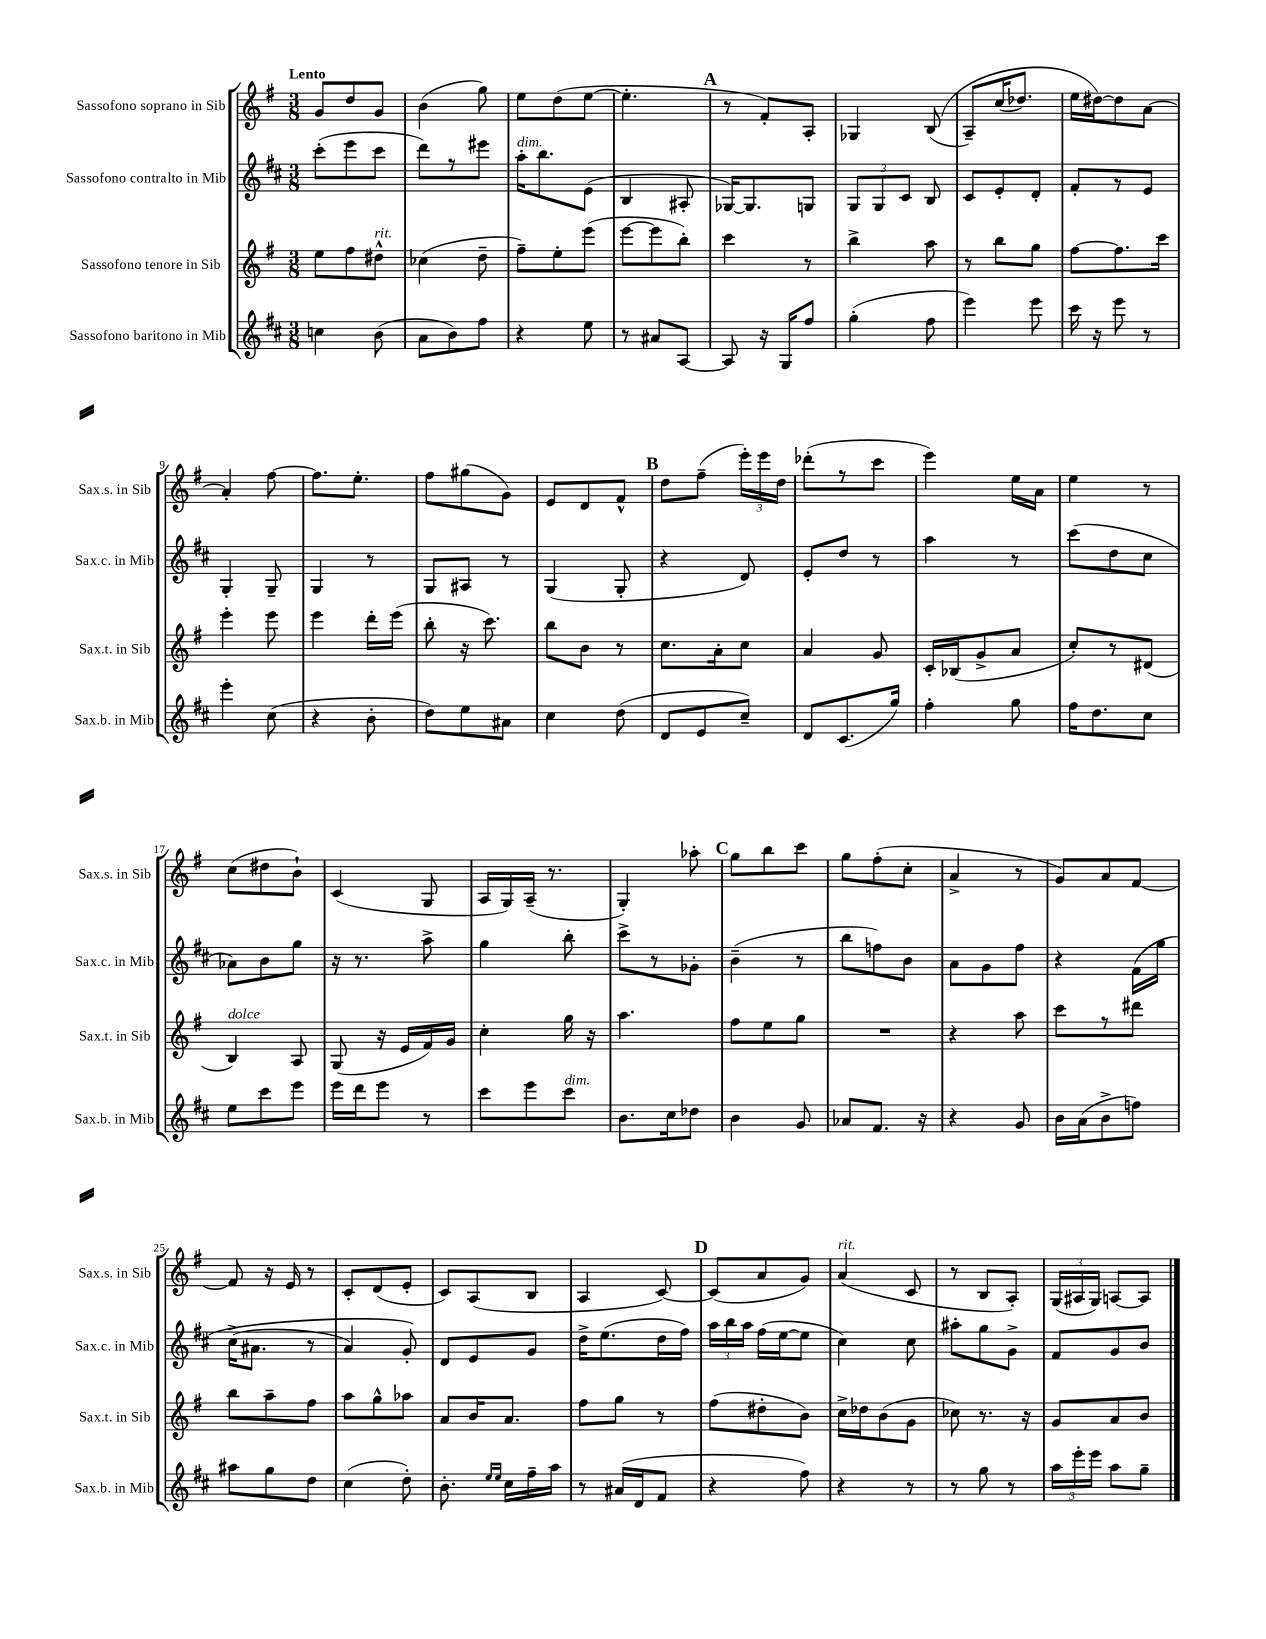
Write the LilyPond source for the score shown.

<<
\new StaffGroup <<
\new Staff = "s0" \with { instrumentName = "Sassofono soprano in Sib" shortInstrumentName = "Sax.s. in Sib" } {
    \clef treble \key g \major \numericTimeSignature \time 3/8 \tempo "Lento"
    \autoBeamOff g'8[ d''8 g'8] |
    b'4( g''8) |
    e''8[ d''8( e''8]~ |
    e''4.-. |
    \mark \markup { \bold "A" } r8 fis'8[-.) a8]-. |
    ges4 b8(\( |
    a8[--) c''16( des''8.]) |
    e''16[ dis''16~\) dis''8 a'8]~ |
    a'4-. fis''8~ |
    fis''8.[ e''8.]-. |
    fis''8[ gis''8( g'8]) |
    e'8[ d'8 fis'8]-^ |
    \mark \markup { \bold "B" } d''8[ fis''8]--( \tuplet 3/2 { e'''16[-.) e'''16 d''16] } |
    des'''8[-.( r8 c'''8] |
    e'''4) e''16[ a'16] |
    e''4 r8 |
    c''8[( dis''8 b'8]-!) |
    c'4( g8 |
    a16[ g16) a16]--( r8. |
    g4-.) aes''8-. |
    \mark \markup { \bold "C" } g''8[ b''8 c'''8] |
    g''8[ fis''8-.( c''8]-. |
    a'4-> r8 |
    g'8[) a'8 fis'8]~ |
    fis'8 r16 e'16 r8 |
    c'8[-. d'8( e'8]-. |
    c'8[) a8( b8] |
    a4 c'8~) |
    \mark \markup { \bold "D" } c'8[( a'8 g'8]) |
    a'4^\markup { \italic "rit." }( c'8 |
    r8 b8[ a8]-.) |
    \tuplet 3/2 { g16[( ais16 g16]) } a8[~ a8] \bar "|." |
}
\new Staff = "s1" \with { instrumentName = "Sassofono contralto in Mib" shortInstrumentName = "Sax.c. in Mib" } {
    \clef treble \key d \major \numericTimeSignature \time 3/8
    \autoBeamOff cis'''8[-.( e'''8 cis'''8] |
    d'''8[) r8 eis'''8] |
    a''16[-.^\markup { \italic "dim." } b''8. e'8]( |
    b4 ais8-. |
    \mark \markup { \bold "A" } ges16[~) ges8. g8] |
    \tuplet 3/2 { g8[ g8 cis'8] } b8 |
    cis'8[ e'8-. d'8]-. |
    fis'8[-. r8 e'8] |
    g4-. g8-- |
    g4 r8 |
    g8[ ais8] r8 |
    g4( g8-. |
    \mark \markup { \bold "B" } r4 d'8) |
    e'8[-. d''8] r8 |
    a''4 r8 |
    cis'''8[( d''8 cis''8] |
    aes'8[) b'8 g''8] |
    r16 r8. a''8-> |
    g''4 b''8-. |
    cis'''8[-> r8 ges'8]-. |
    \mark \markup { \bold "C" } b'4--( r8 |
    b''8[ f''8) b'8] |
    a'8[ g'8 fis''8] |
    r4 fis'16[\( g''16] |
    cis''16[->( ais'8.] r8 |
    a'4) g'8-.\) |
    d'8[ e'8 g'8] |
    d''16[-> e''8.( d''16 fis''16]) |
    \mark \markup { \bold "D" } \tuplet 3/2 { a''16[ b''16 a''16] } fis''16[( e''16~ e''8] |
    cis''4) cis''8 |
    ais''8[-. g''8 g'8]-> |
    fis'8[ g'8 b'8] \bar "|." |
}
\new Staff = "s2" \with { instrumentName = "Sassofono tenore in Sib" shortInstrumentName = "Sax.t. in Sib" } {
    \clef treble \key g \major \numericTimeSignature \time 3/8
    \autoBeamOff e''8[ fis''8 dis''8]-^^\markup { \italic "rit." } |
    ces''4( d''8-- |
    fis''8[--) e''8-. e'''8]( |
    e'''8[~ e'''8 b''8]-.) |
    \mark \markup { \bold "A" } c'''4 r8 |
    b''4-> a''8 |
    r8 b''8[ g''8] |
    fis''8[~ fis''8. c'''16] |
    e'''4-. e'''8 |
    e'''4 d'''16[-. e'''16]( |
    b''8-. r16 c'''8.) |
    b''8[ b'8] r8 |
    \mark \markup { \bold "B" } c''8.[ a'16-. c''8] |
    a'4 g'8 |
    c'16[-. bes16( g'8-> a'8] |
    c''8[-.) r8 dis'8]( |
    b4^\markup { \italic "dolce" }) a8 |
    g8( r16 e'16[ fis'16) g'16] |
    c''4-. g''16 r16 |
    a''4. |
    \mark \markup { \bold "C" } fis''8[ e''8 g''8] |
    R4. |
    r4 a''8 |
    c'''8[ r8 dis'''8] |
    b''8[ a''8-- fis''8] |
    a''8[ g''8-^ aes''8] |
    a'8[ b'16 a'8.] |
    fis''8[ g''8] r8 |
    \mark \markup { \bold "D" } fis''8[( dis''8-. b'8]) |
    c''16[-> des''16 b'8( g'8] |
    ces''8) r8. r16 |
    g'8[ a'8 b'8] \bar "|." |
}
\new Staff = "s3" \with { instrumentName = "Sassofono baritono in Mib" shortInstrumentName = "Sax.b. in Mib" } {
    \clef treble \key d \major \numericTimeSignature \time 3/8
    \autoBeamOff c''4 b'8( |
    a'8[ b'8) fis''8] |
    r4 e''8 |
    r8 ais'8[ a8]~ |
    \mark \markup { \bold "A" } a8 r16 g16[ fis''8] |
    g''4-.( fis''8 |
    e'''4) e'''8 |
    cis'''16 r16 e'''8 r8 |
    e'''4-. cis''8( |
    r4 b'8-. |
    d''8[) e''8 ais'8] |
    cis''4 d''8( |
    \mark \markup { \bold "B" } d'8[ e'8 cis''8]--) |
    d'8[ cis'8.( g''16]) |
    fis''4-. g''8 |
    fis''16[ d''8. cis''8] |
    e''8[ cis'''8 e'''8] |
    e'''16[ d'''16 e'''8] r8 |
    cis'''8[ e'''8 cis'''8]^\markup { \italic "dim." } |
    b'8.[ cis''16 des''8] |
    \mark \markup { \bold "C" } b'4 g'8 |
    aes'8[ fis'8.] r16 |
    r4 g'8 |
    b'16[ a'16( b'8-> f''8]) |
    ais''8[ g''8 d''8] |
    cis''4( d''8-.) |
    b'8.-. \grace { e''16[ e''16] } cis''16[ fis''16-- a''16] |
    r8 ais'16[( d'16 fis'8] |
    \mark \markup { \bold "D" } r4 fis''8) |
    r4 r8 |
    r8 g''8 r8 |
    \tuplet 3/2 { a''16[ e'''16-. e'''16] } a''8[ g''8]-- \bar "|." |
}
>>
>>
